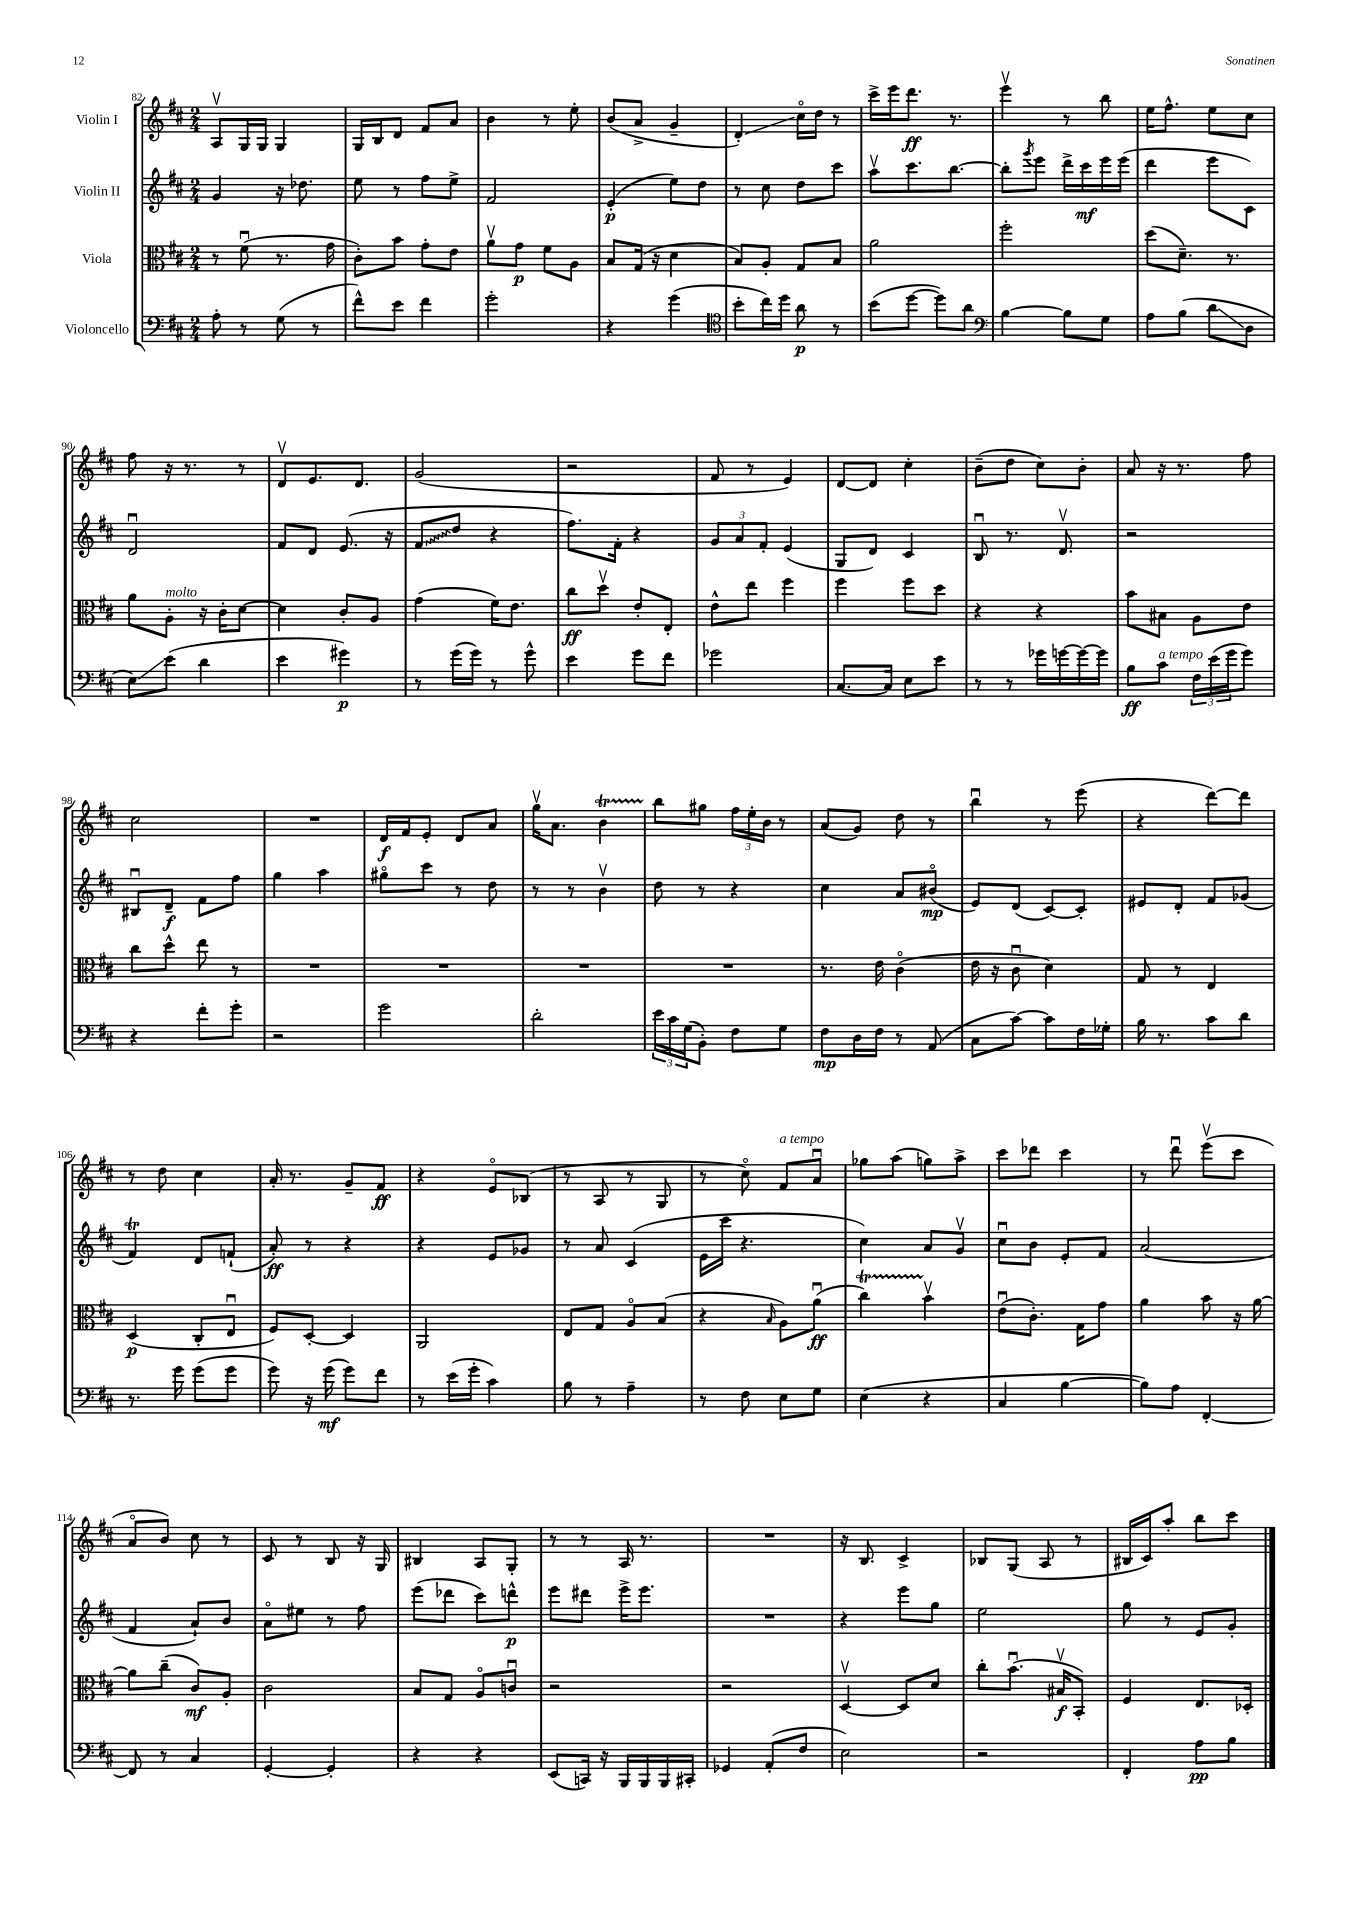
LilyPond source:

<<
\new StaffGroup <<
\new Staff = "s0" \with { instrumentName = "Violin I" } {
    \clef treble \key d \major \numericTimeSignature \time 2/4
    a8\upbow g16 g16 g4 |
    g16 b16 d'8 fis'8 a'8 |
    b'4 r8 e''8-. |
    b'8( a'8-> g'4-- |
    d'4-.\glissando) cis''16\flageolet d''16 r8 |
    cis'''16-> e'''16 d'''8.\ff r8. |
    e'''4\upbow r8 b''8 |
    e''16 fis''8.-^ e''8 cis''8 |
    fis''8 r16 r8. r8 |
    d'8\upbow e'8. d'8. |
    g'2( |
    r2 |
    fis'8 r8 e'4) |
    d'8~ d'8 cis''4-. |
    b'8--( d''8 cis''8) b'8-. |
    a'8 r16 r8. fis''8 |
    cis''2 |
    R2 |
    d'16\f fis'16 e'8-. d'8 a'8 |
    g''16\upbow a'8. b'4\startTrillSpan |
    b''8\stopTrillSpan gis''8 \tuplet 3/2 { fis''16 e''16-. b'16 } r8 |
    a'8( g'8) d''8 r8 |
    b''4\downbow r8 e'''8( |
    r4 d'''8~) d'''8 |
    r8 d''8 cis''4 |
    a'16-. r8. g'8-- fis'8\ff |
    r4 e'8\flageolet bes8( |
    r8 a8 r8 g8 |
    r8 cis''8\flageolet) fis'8^\markup { \italic "a tempo" } a'8\downbow |
    ges''8 a''8( g''8) a''8-> |
    cis'''8 des'''8 cis'''4 |
    r8 d'''8\downbow e'''8\upbow( cis'''8 |
    a'8\flageolet b'8) cis''8 r8 |
    cis'8 r8 b8 r16 g16 |
    bis4 a8 g8-. |
    r8 r8 a16 r8. |
    R2 |
    r16 b8. cis'4-> |
    bes8 g8( a8 r8 |
    bis16 cis'16) a''8-. b''8 cis'''8 \bar "|." |
}
\new Staff = "s1" \with { instrumentName = "Violin II" } {
    \clef treble \key d \major \numericTimeSignature \time 2/4
    g'4 r16 des''8. |
    e''8 r8 fis''8 e''8-> |
    fis'2 |
    e'4-.\p( e''8) d''8 |
    r8 cis''8 d''8 cis'''8 |
    a''8\upbow cis'''8. b''8.~ |
    b''8-. \acciaccatura { g'''8 } e'''8 d'''16-> cis'''16\mf e'''16 e'''16( |
    d'''4 e'''8 cis'8) |
    d'2\downbow |
    fis'8 d'8 e'8.( r16 |
    \once \override Glissando.style = #'zigzag fis'8\glissando d''8 r4 |
    fis''8.) fis'16-. r4 |
    \tuplet 3/2 { g'8 a'8 fis'8-. } e'4( |
    g8 d'8) cis'4 |
    b8\downbow r8. d'8.\upbow |
    r2 |
    bis8\downbow d'8--\f fis'8 fis''8 |
    g''4 a''4 |
    gis''8\flageolet cis'''8 r8 d''8 |
    r8 r8 b'4\upbow |
    d''8 r8 r4 |
    cis''4 a'8 bis'8\flageolet\mp( |
    e'8) d'8( cis'8~) cis'8-. |
    eis'8 d'8-. fis'8 ges'8( |
    fis'4\trill) d'8 f'8-!( |
    a'8-.\ff) r8 r4 |
    r4 e'8 ges'8 |
    r8 a'8 cis'4( |
    e'16 cis'''16 r4. |
    cis''4) a'8 g'8\upbow |
    cis''8\downbow b'8 e'8-. fis'8 |
    a'2( |
    fis'4 a'8-!) b'8 |
    a'8\flageolet eis''8 r8 fis''8 |
    e'''8( des'''8 cis'''8) d'''8-^\p |
    e'''8 dis'''8 e'''16-> e'''8. |
    R2 |
    r4 e'''8 g''8 |
    e''2 |
    g''8 r8 e'8 g'8-. \bar "|." |
}
\new Staff = "s2" \with { instrumentName = "Viola" } {
    \clef alto \key d \major \numericTimeSignature \time 2/4
    r8 fis'8\downbow( r8. g'16 |
    cis'8-.) b'8 g'8-. e'8 |
    a'8\upbow g'8\p fis'8 a8 |
    b8 g16( r16 d'4 |
    b8) a8-. g8 b8 |
    a'2 |
    fis''2-. |
    d''8( d'8.--) r8. |
    a'8 a8-.^\markup { \italic "molto" } r16 cis'16-. d'8~ |
    d'4 cis'8-. a8 |
    g'4( fis'16) e'8. |
    cis''8\ff d''8\upbow e'8-. e8-. |
    e'8-^ e''8 fis''4 |
    fis''4 fis''8 d''8 |
    r4 r4 |
    b'8 bis8 a8 e'8 |
    cis''8 d''8-^ e''8 r8 |
    R2 |
    R2 |
    R2 |
    R2 |
    r8. e'16 cis'4\flageolet( |
    e'16 r16 cis'8\downbow d'4) |
    g8 r8 e4 |
    d4\p( cis8-. e8\downbow |
    fis8) d8~-. d4 |
    a,2 |
    e8 g8 a8\flageolet b8( |
    r4 \grace { b16 } a8) a'8\downbow\ff( |
    cis''4\startTrillSpan) b'4\upbow\stopTrillSpan |
    e'8\downbow( cis'8.-.) g16 g'8 |
    a'4 b'8 r16 a'16~ |
    a'8 cis''8--( cis'8\mf) a8-. |
    cis'2 |
    b8 g8 a8\flageolet c'8\downbow |
    r2 |
    r2 |
    d4~\upbow d8 d'8 |
    cis''8-. b'8.\downbow( bis16\upbow\f b,8-.) |
    fis4 e8. des16-. \bar "|." |
}
\new Staff = "s3" \with { instrumentName = "Violoncello" } {
    \clef bass \key d \major \numericTimeSignature \time 2/4
    a8-. r8 g8( r8 |
    fis'8-^) e'8 fis'4 |
    g'2-. |
    r4 g'4( |
    \clef tenor b'8-. cis''16) d''16 a'8\p r8 |
    b'8( d''8~ d''8) a'8 |
    \clef bass b4~ b8 g8 |
    a8 b8( d'8\glissando d8 |
    e8\glissando) e'8( d'4 |
    e'4 gis'4\p) |
    r8 g'16( g'16) r8 g'8-^ |
    e'4 g'8 fis'8 |
    ges'2 |
    cis8.~ cis16 e8 e'8 |
    r8 r8 ges'16 g'16~ g'16~ g'16 |
    b8\ff cis'8^\markup { \italic "a tempo" } \tuplet 3/2 { fis16 e'16( g'16 } g'8) |
    r4 fis'8-. g'8-. |
    r2 |
    g'2 |
    d'2-. |
    \tuplet 3/2 { e'16 cis'16 g16( } b,8-.) fis8 g8 |
    fis8\mp d16 fis16 r8 a,8( |
    cis8 cis'8~) cis'8 fis16 ges16-. |
    b16 r8. cis'8 d'8 |
    r8. g'16 g'8( g'8 |
    g'8) r16 g'16\mf( g'8) fis'8 |
    r8 e'16( g'16-. cis'4) |
    b8 r8 a4-- |
    r8 fis8 e8 g8 |
    e4( r4 |
    cis4 b4~ |
    b8) a8 fis,4~-. |
    fis,8 r8 cis4 |
    g,4~-. g,4-. |
    r4 r4 |
    e,8( c,16) r16 b,,16 b,,16 b,,16 cis,16-. |
    ges,4 a,8-.( fis8 |
    e2) |
    r2 |
    fis,4-. a8\pp b8 \bar "|." |
}
>>
>>
\layout { \context { \Score currentBarNumber = #82 } }
